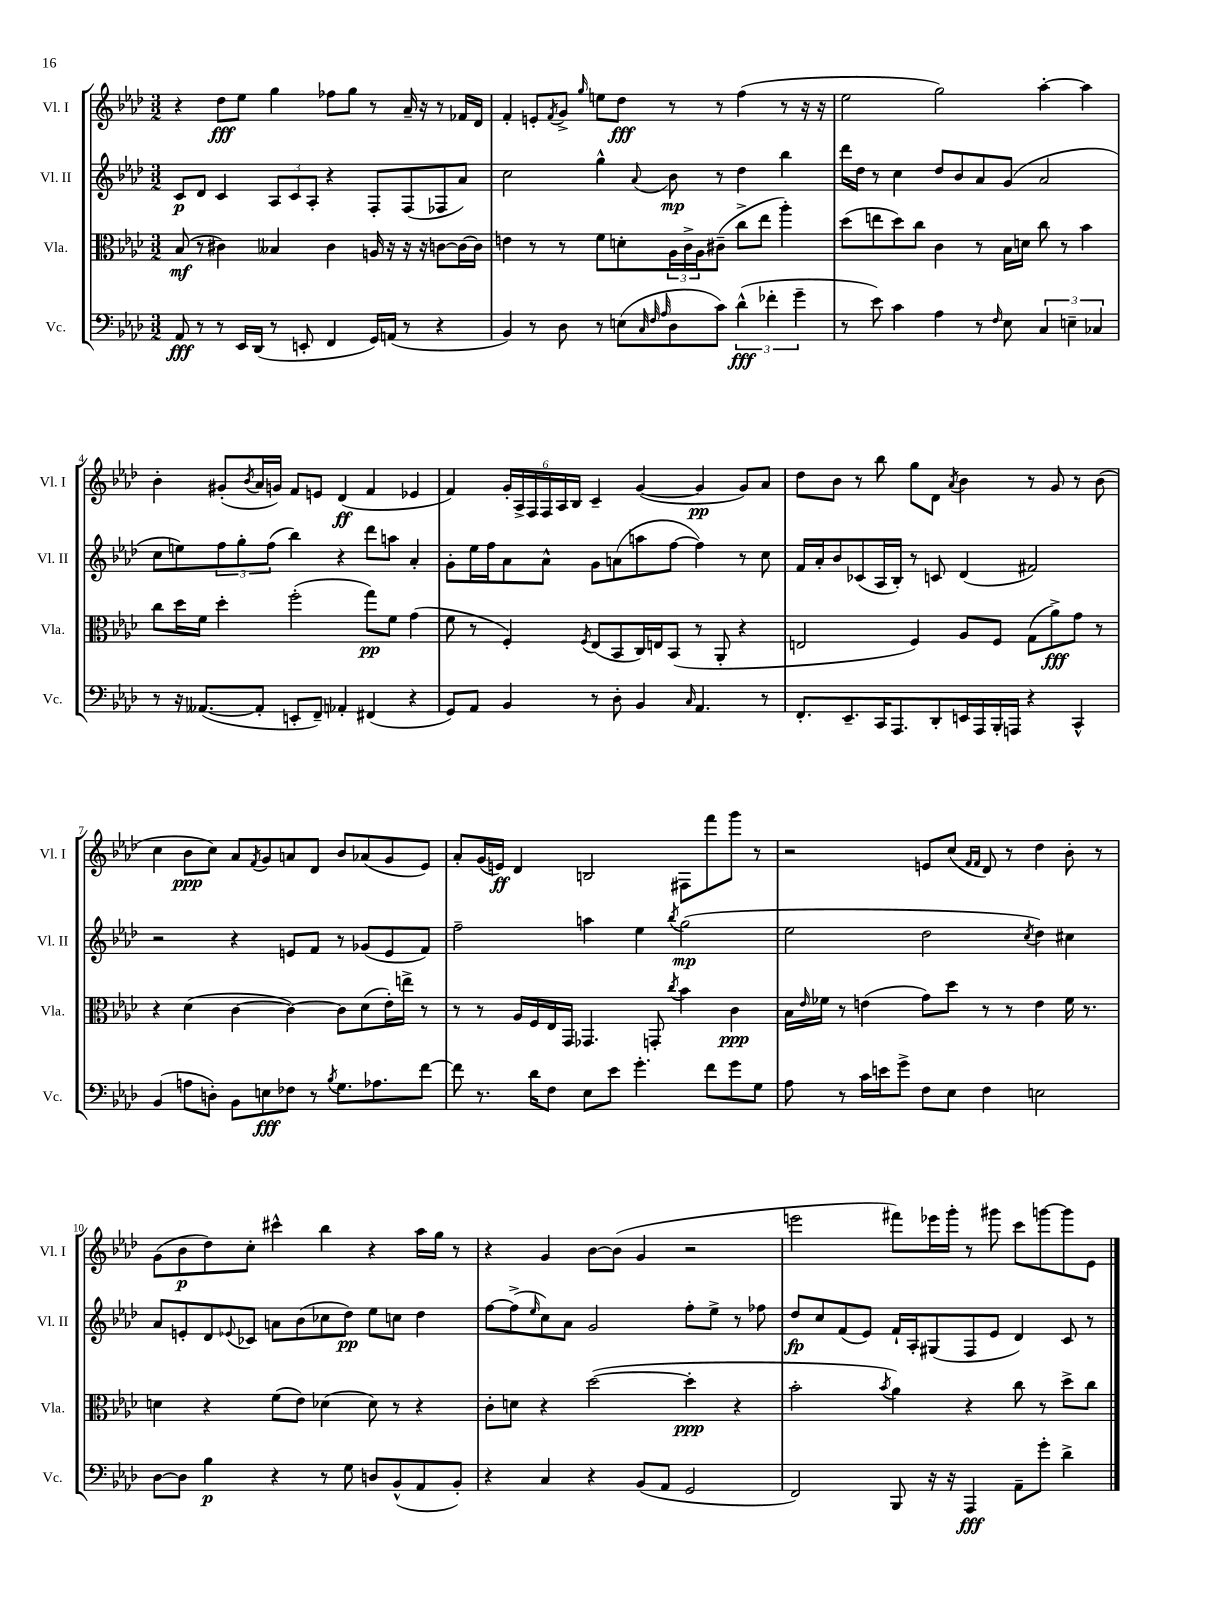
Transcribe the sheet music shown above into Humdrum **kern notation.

**kern	**dynam	**kern	**dynam	**kern	**dynam	**kern	**dynam
*part4	*part4	*part3	*part3	*part2	*part2	*part1	*part1
*staff4	*staff4	*staff3	*staff3	*staff2	*staff2	*staff1	*staff1
*I"Vc.	*	*I"Vla.	*	*I"Vl. II	*	*I"Vl. I	*
*I'Vc.	*	*I'Vla.	*	*I'Vl. II	*	*I'Vl. I	*
*clefF4	*	*clefC3	*	*clefG2	*	*clefG2	*
*k[b-e-a-d-]	*	*k[b-e-a-d-]	*	*k[b-e-a-d-]	*	*k[b-e-a-d-]	*
*M3/2	*	*M3/2	*	*M3/2	*	*M3/2	*
=1	=1	=1	=1	=1	=1	=1	=1
8AA-/	fff	(8B-/	mf	8c/L	p	4r	.
8r	.	8r	.	8d-/J	.	.	.
8r	.	4c#X\)	.	4c/	.	8dd-\L	fff
16EE-/LL	.	.	.	.	.	8ee-\J	.
(16DD-/JJ	.	.	.	.	.	.	.
8r	.	4B--X/	.	12A-/L	.	4gg\	.
.	.	.	.	12c/	.	.	.
8EEn'/	.	.	.	.	.	.	.
.	.	.	.	12A-'/J	.	.	.
4FF/	.	4c#\	.	4r	.	8ff-X\L	.
.	.	.	.	.	.	8gg\J	.
16GG/LL)	.	16An/	.	8F'/L	.	8r	.
(16AAn/JJ	.	16r	.	.	.	.	.
8r	.	16r	.	(8F/	.	16a-~/	.
.	.	16r	.	.	.	16r	.
4r	.	[8cn\L	.	8F-X/	.	8r	.
.	.	16c\L_	.	8a-/J)	.	16f-X/LL	.
.	.	16c\JJ]	.	.	.	16d-/JJ	.
=2	=2	=2	=2	=2	=2	=2	=2
4BB-/)	.	4en\	.	2cc\	.	4f'/	.
8r	.	8r	.	.	.	8en'/L	.
.	.	.	.	.	.	8qf/	.
8D-\	.	8r	.	.	.	8g^/J	.
.	.	.	.	.	.	16qqgg/	.
8r	.	8f\L	.	4gg^^\	.	8een\L	.
(8En\L	.	8dn'\	.	.	.	8dd-\J	fff
32qqC/	.	.	.	.	.	.	.
32qqF/	.	.	.	.	.	.	.
32qqA-/	.	.	.	8qqa-/	.	.	.
8D-\	.	24A-\L	.	8b-\	mp	8r	.
.	.	24c^\	.	.	.	.	.
.	.	24A-\J	.	.	.	.	.
8c\J)	.	(8c#X~\J	.	8r	.	8r	.
(6d-^^\	fff	8cc^\L	.	4dd-\	.	(4ff\	.
.	.	8ee-\J	.	.	.	.	.
6f-X'\	.	.	.	.	.	.	.
.	.	4aa-'\)	.	4bb-\	.	8r	.
6g~\	.	.	.	.	.	.	.
.	.	.	.	.	.	16r	.
.	.	.	.	.	.	16r	.
=3	=3	=3	=3	=3	=3	=3	=3
8r	.	(8dd-\L	.	16ddd-\LL	.	2ee-\	.
.	.	.	.	16dd-\JJ	.	.	.
8e-\)	.	8een\	.	8r	.	.	.
4c\	.	8dd-\)	.	4cc\	.	.	.
.	.	8cc\J	.	.	.	.	.
4A-\	.	4c\	.	8dd-/L	.	2gg\)	.
.	.	.	.	8b-/	.	.	.
8r	.	8r	.	8a-/	.	.	.
16qqF/	.	.	.	.	.	.	.
8E-\	.	16B-\LL	.	(8g/J	.	.	.
.	.	16dn\JJ	.	.	.	.	.
6C/	.	8cc\	.	2a-/	.	[4aa-'\	.
.	.	8r	.	.	.	.	.
6En~\	.	.	.	.	.	.	.
.	.	4b-\	.	.	.	4aa-\]	.
6C-X/	.	.	.	.	.	.	.
!!LO:LB:g=z
=4	=4	=4	=4	=4	=4	=4	=4
8r	.	8cc\L	.	8cc\L	.	4b-'\	.
16r	.	16dd-\L	.	8een\)	.	.	.
([8.AA--X/L	.	16f\JJ	.	.	.	.	.
.	.	4dd-'\	.	12ff\	.	(8g#X'/L	.
.	.	.	.	12gg'\	.	.	.
.	.	.	.	.	.	8qb-/	.
8AA--'/J]	.	.	.	.	.	16a-/L	.
.	.	.	.	(12ff\J	.	.	.
.	.	.	.	.	.	16gn/JJ)	.
8EEn'/L	.	(2ff'\	.	4bb-\)	.	8f/L	.
8FF~/J)	.	.	.	.	.	8en/J	.
4AA-X'/	.	.	.	4r	.	(4d-/	ff
(4FF#X/	.	8gg\L)	pp	8ddd-\L	.	4f/	.
.	.	8f\J	.	8aan\J	.	.	.
4r	.	(4g\	.	4a-'/	.	4e-X/	.
=5	=5	=5	=5	=5	=5	=5	=5
8GG/L)	.	8f\	.	8g'\L	.	4f/)	.
8AA-/J	.	8r	.	16ee-\L	.	.	.
.	.	.	.	16ff\J	.	.	.
4BB-/	.	4F'/)	.	8a-\	.	24g'/LL	.
.	.	.	.	.	.	24A-^/	.
.	.	.	.	.	.	24F/	.
.	.	.	.	8a-^^\J	.	24F/	.
.	.	.	.	.	.	24A-/	.
.	.	.	.	.	.	24B-/JJ	.
.	.	8qF/	.	.	.	.	.
8r	.	(8E-/L	.	8g\L	.	4c~/	.
8D-'\	.	8BB-/	.	(8an\	.	.	.
4BB-/	.	16C/L)	.	8aan\	.	([4g/	.
.	.	16En/J	.	.	.	.	.
.	.	(8BB-/J	.	[8ff\J	.	.	.
16qqC/	.	.	.	.	.	.	.
4.AA-/	.	8r	.	4ff\])	.	4g/]	pp
.	.	8AA-'/	.	.	.	.	.
.	.	4r	.	8r	.	8g/L)	.
8r	.	.	.	8cc\	.	8a-/J	.
=6	=6	=6	=6	=6	=6	=6	=6
8.FF'/L	.	2En/	.	16f/LL	.	8dd-\L	.
.	.	.	.	16a-'/J	.	.	.
.	.	.	.	8b-/	.	8b-\J	.
8.EE-~/	.	.	.	.	.	.	.
.	.	.	.	(8c-X/	.	8r	.
16CC/K	.	.	.	16A-/L	.	8bb-\	.
8.AAA-/	.	.	.	16B-'/JJ)	.	.	.
.	.	4F/)	.	8r	.	8gg\L	.
8DD-'/	.	.	.	8cn/	.	8d-\J	.
.	.	.	.	.	.	8qa-/	.
16EEn/L	.	8A-/L	.	(4d-/	.	4b-\	.
16AAA-/	.	.	.	.	.	.	.
16BBB-'/	.	8F/J	.	.	.	.	.
16AAAn/JJ	.	.	.	.	.	.	.
4r	.	(8G\L	.	2f#X/)	.	8r	.
.	.	8a-^\)	fff	.	.	8g/	.
4CC^^/	.	8g\J	.	.	.	8r	.
.	.	8r	.	.	.	(8b-\	.
!!LO:LB:g=z
=7	=7	=7	=7	=7	=7	=7	=7
(4BB-/	.	4r	.	2r	.	4cc\	.
8An\L	.	(4d-\	.	.	.	8b-\L	ppp
8Dn'\J)	.	.	.	.	.	8cc\J)	.
8BB-\L	.	[4c\	.	4r	.	8a-/L	.
.	.	.	.	.	.	8qf/	.
8En\	fff	.	.	.	.	8g/	.
8F-X\J	.	4c\_)	.	8en/L	.	8an/	.
8r	.	.	.	8f/J	.	8d-/J	.
8qB-/	.	.	.	.	.	.	.
8.G\L	.	8c\L]	.	8r	.	8b-/L	.
.	.	(8d-\	.	(8g-X/L	.	(8a-X/	.
8.A-X\	.	.	.	.	.	.	.
.	.	16e-'\L)	.	8e/	.	8g/	.
.	.	16een^\JJ	.	.	.	.	.
[8f\J	.	8r	.	8f/J)	.	8e-/J)	.
=8	=8	=8	=8	=8	=8	=8	=8
8f\]	.	8r	.	2ff~\	.	8a-'/L	.
8.r	.	8r	.	.	.	(16g/L	.
.	.	.	.	.	.	16en/JJ)	ff
.	.	16A-/LL	.	.	.	4d-/	.
16d-\KL	.	16F/	.	.	.	.	.
8F\J	.	16E-/	.	.	.	.	.
.	.	16GG/JJ	.	.	.	.	.
8E-\L	.	4.GG-X/	.	4aan\	.	2Bn/	.
8e-\J	.	.	.	.	.	.	.
4.g'\	.	.	.	4ee-\	.	.	.
.	.	8GGn'/	.	.	.	.	.
.	.	8qcc/	.	8qbb-/	.	.	.
.	.	4b-\	.	(2gg\	mp	8F#X\L	.
8f\L	.	.	.	.	.	8fff\	.
8g\	.	4c\	ppp	.	.	8ggg\J	.
8G\J	.	.	.	.	.	8r	.
=9	=9	=9	=9	=9	=9	=9	=9
8A-\	.	16B-\LL	.	2ee-\	.	2r	.
.	.	16qqe-/	.	.	.	.	.
.	.	16f-X\JJ	.	.	.	.	.
8r	.	8r	.	.	.	.	.
16c\LL	.	(4en\	.	.	.	.	.
16en\J	.	.	.	.	.	.	.
8g^\J	.	.	.	.	.	.	.
8F\L	.	8g\L)	.	2dd-\	.	8en/L	.
8E-\J	.	8dd-\J	.	.	.	(8cc/J	.
.	.	.	.	.	.	16qqf/LL	.
.	.	.	.	.	.	16qqf/JJ	.
4F\	.	8r	.	.	.	8d-/)	.
.	.	8r	.	.	.	8r	.
.	.	.	.	8qcc/	.	.	.
2En\	.	4e\	.	4dd-\)	.	4dd-\	.
.	.	16f-\	.	4cc#X\	.	8b-'\	.
.	.	8.r	.	.	.	.	.
.	.	.	.	.	.	8r	.
!!LO:LB:g=z
=10	=10	=10	=10	=10	=10	=10	=10
[8D-\L	.	4dn\	.	8a-/L	.	(8g\L	.
8D-\J]	.	.	.	8en'/	.	8b-\	p
4B-\	p	4r	.	8d-/	.	8dd-\)	.
.	.	.	.	8qqe-X/	.	.	.
.	.	.	.	8c-X/J	.	8cc'\J	.
4r	.	(8f\L	.	8an\L	.	4ccc#X^^\	.
.	.	8e-\J)	.	(8b-\	.	.	.
8r	.	(4d-X\	.	8cc-X\	.	4bb-\	.
8G\	.	.	.	8dd-\J)	pp	.	.
8Dn/L	.	8d-\)	.	8ee-\L	.	4r	.
(8BB-^^/	.	8r	.	8ccn\J	.	.	.
8AA-/	.	4r	.	4dd-\	.	16aa-\LL	.
.	.	.	.	.	.	16gg\JJ	.
8BB-'/J)	.	.	.	.	.	8r	.
=11	=11	=11	=11	=11	=11	=11	=11
4r	.	8c'\L	.	[8ff\L	.	4r	.
.	.	8dn\J	.	(8ff^\]	.	.	.
.	.	.	.	16qqee-/	.	.	.
4C/	.	4r	.	8cc\)	.	4g/	.
.	.	.	.	8a-\J	.	.	.
4r	.	([2dd-\	.	2g/	.	[8b-\L	.
.	.	.	.	.	.	(8b-\J]	.
(8BB-/L	.	.	.	.	.	4g/	.
8AA-/J	.	.	.	.	.	.	.
2GG/	.	4dd-'\]	ppp	8ff'\L	.	2r	.
.	.	.	.	8ee-^\J	.	.	.
.	.	4r	.	8r	.	.	.
.	.	.	.	8ff-X\	.	.	.
=12	=12	=12	=12	=12	=12	=12	=12
2FF/)	.	2b-'\	.	8dd-/L	fp	2eeen\	.
.	.	.	.	8cc/	.	.	.
.	.	.	.	(8f/	.	.	.
.	.	.	.	8e-/J)	.	.	.
.	.	8qb-/	.	.	.	.	.
8BBB-/	.	4a-\)	.	16f`/LL	.	8fff#X\L)	.
.	.	.	.	16A-'/J	.	.	.
16r	.	.	.	(8G#X/	.	16eee-X\L	.
16r	.	.	.	.	.	16ggg'\JJ	.
4AAA-/	fff	4r	.	8F/	.	8r	.
.	.	.	.	8e-/J	.	8ggg#X\	.
8AA-~\L	.	8cc\	.	4d-/)	.	8ccc\L	.
8g'\J	.	8r	.	.	.	[8gggn\	.
4d-^\	.	8dd-^\L	.	8c/	.	8ggg\]	.
.	.	8cc\J	.	8r	.	8e-\J	.
==	==	==	==	==	==	==	==
*-	*-	*-	*-	*-	*-	*-	*-
